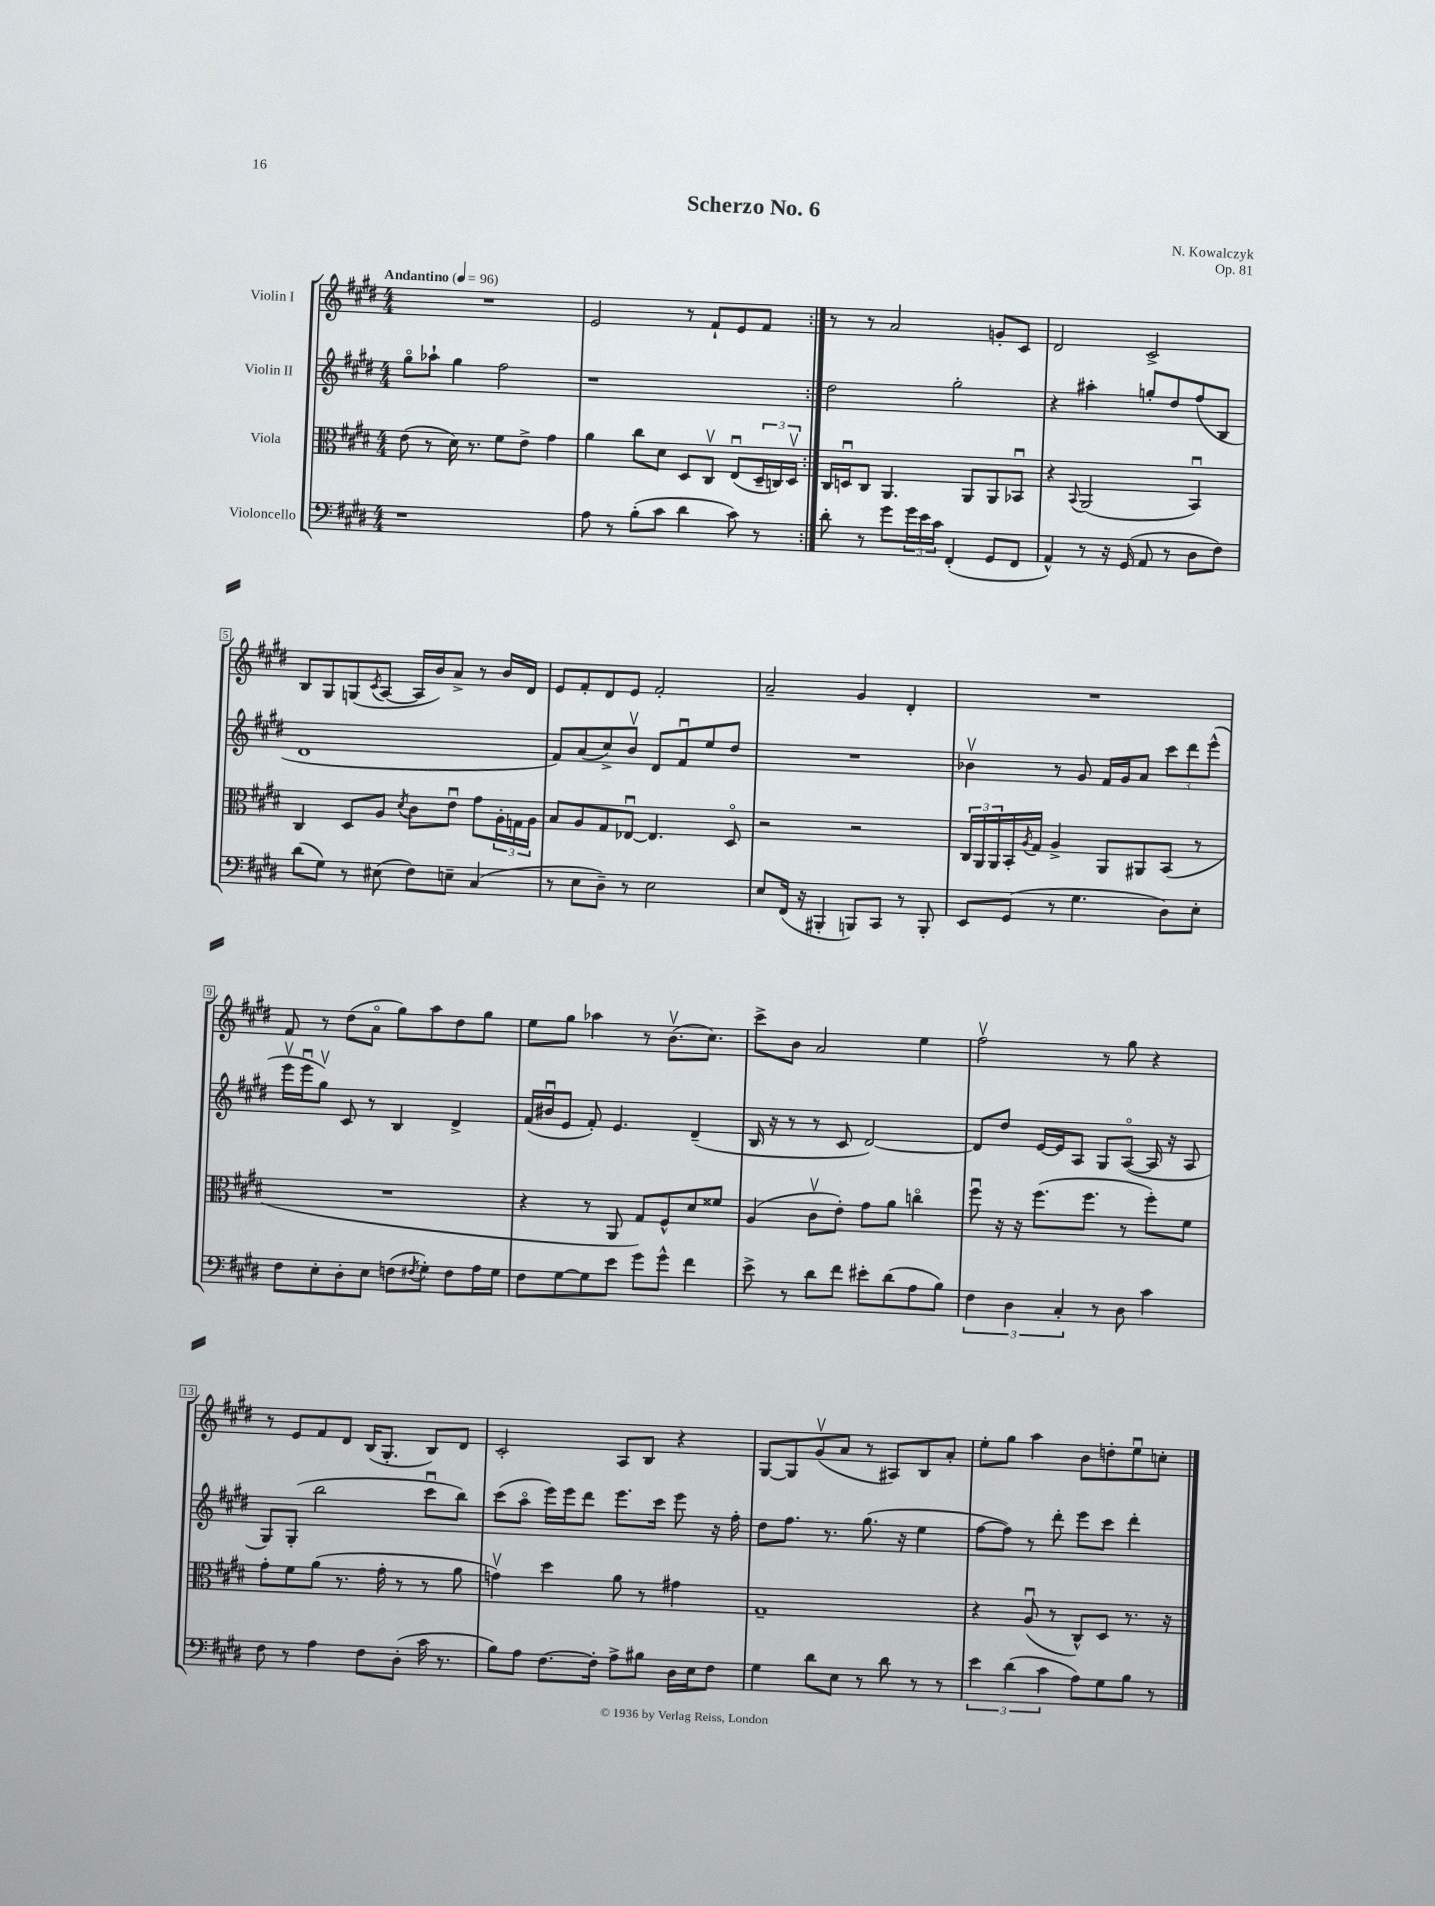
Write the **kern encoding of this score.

**kern	**kern	**kern	**kern
*part4	*part3	*part2	*part1
*staff4	*staff3	*staff2	*staff1
*I"Violoncello	*I"Viola	*I"Violin II	*I"Violin I
*clefF4	*clefC3	*clefG2	*clefG2
*k[f#c#g#d#]	*k[f#c#g#d#]	*k[f#c#g#d#]	*k[f#c#g#d#]
*M4/4	*M4/4	*M4/4	*M4/4
*MM96	*MM96	*MM96	*MM96
=1	=1	=1	=1
!	!	!	!LO:TX:a:B:t=Andantino
1r	(8e\	8gg#\L	1r
.	8r	8aa-X`\J	.
.	16d#\)	4gg#\	.
.	8.r	.	.
.	8f#\L	2ff#\	.
.	8e^\J	.	.
.	4g#\	.	.
=2	=2	=2	=2
8A\	4a\	1r	2e/
8r	.	.	.
(8B'\L	8cc#\L	.	.
8c#\J	8d#\J	.	.
4d#\	8D#/L	.	8r
.	8C#v/J	.	8f#`/L
8c#\)	(8Eu/L	.	8e/
8r	24D#~/L	.	8f#/J
.	24Cn/)	.	.
.	24D#v/JJ	.	.
=3:|!	=3:|!	=3:|!	=3:|!
8d#'\	16C#/LL	2dd#\	8r
.	16Dnu/J	.	.
8r	8C#/J	.	8r
8g#\L	4.AA/	.	2a/
24g#\L	.	.	.
24e\	.	.	.
24c#\JJ	.	.	.
(4FF#'/	.	2gg#'\	.
.	8AA/L	.	.
8GG#/L	8AA/	.	8gn'/L
8FF#/J	8BB-Xu/J	.	8c#/J
=4	=4	=4	=4
4AA^^/)	4r	4r	2d#/
.	8qqBB/	.	.
8r	(2AA/	4aa#X'\	.
16r	.	.	.
(16GG#/	.	.	.
8AA/	.	8ggn'/L	2c#^/
8r	.	8dd#/	.
8D#\L	4BBu/)	(8ff#/	.
8F#\J)	.	8B/J	.
!!LO:LB:g=z
=5	=5	=5	=5
(8d#\L	4C#/	1d#	8B/L
8G#\J)	.	.	8G#/
8r	8D#/L	.	(8Gn/
.	.	.	8qc#/
(8E#X\	8A/J	.	[8A/J
.	8qd#/	.	.
8F#\L)	8c#\L	.	16A/LL]
.	.	.	16b/J)
8En~\J	8eu\J	.	8a^/J
(4C#/	8g#\L	.	8r
.	24A'\L	.	16b/LL
.	24Gn\	.	.
.	.	.	16d#/JJ
.	24A\JJ	.	.
=6	=6	=6	=6
8r	8B/L	8f#/L)	8e/L
8E\L	8A/	(8a/	8f#'/
8D#~\J)	8G#/	8cc#^/)	8d#/
8r	[8E-Xu/J	8bv/J	8e/J
2E\	4.E-/]	8d#/L	2f#'/
.	.	8f#u/	.
.	.	8ee/	.
.	8D#/	8dd#/J	.
=7	=7	=7	=7
8E/L	2r	1r	2a~/
(16FF#/Jk	.	.	.
16r	.	.	.
4BBB#X'/	.	.	.
8BBBn/L)	2r	.	4g#/
8CC#/J	.	.	.
8r	.	.	4d#'/
8BBB'/	.	.	.
=8	=8	=8	=8
8EE/L	24C#/LL	4b-Xv\	1r
.	24AA/	.	.
.	24AA/	.	.
(8GG#/J	16BB'/	.	.
.	8qA/	.	.
.	16G#/JJ	.	.
8r	4A^/	8r	.
4.G#\	.	8g#/	.
.	8AA/L	16f#/LL	.
.	.	16g#/J	.
.	8AA#X/	8a/J	.
8D#\L)	(8BB/J	12ccc#\L	.
.	.	12ddd#\	.
8E'\J	8r	.	.
.	.	(12eee^^\J	.
!!LO:LB:g=z
=9	=9	=9	=9
8F#\L	1r	16eeev\LL	8f#/
.	.	16eeeu\J	.
8E'\	.	8gg#v\J)	8r
8D#'\	.	8c#/	(8dd#\L
8E\J	.	8r	8a\J
(8Fn\L	.	4B/	8gg#\L)
8qF#X/	.	.	.
8G#'\J)	.	.	8aa\
8F#\L	.	4d#^/	8dd#\
16A\L	.	.	8gg#\J
16G#\JJ	.	.	.
=10	=10	=10	=10
8F#\L	4r	(16f#/LL	8ee\L
.	.	16b#Xu/J	.
[8G#\	.	8e/J	8gg#\J
8G#\]	8r	8f#'/)	4aa-X\
8e\J	8AA/	4.e/	.
8g#\L	8G#/L)	.	8r
8g#^^\J	8F#^^/	.	(8.bv\L
4f#\	8d#/	(4d#~/	.
.	.	.	8.cc#\J)
.	8f##X/J	.	.
=11	=11	=11	=11
8e^\	(4A/	16B/	8ccc#^\L
.	.	16r	.
8r	.	8r	8b\J
8d#\L	8c#v\L	8r	2a/
8f#\J	8e'\J)	8c#/	.
8e#X'\L	8g#\L	[2d#/)	.
(8d#\	8a\J	.	.
8A\	4ccn\	.	4ee\
8B\J)	.	.	.
=12	=12	=12	=12
6F#\	8ff#u\	8d#/L]	2ff#v\
.	16r	8dd#/J	.
6D#\	.	.	.
.	16r	.	.
.	(8.ff#\L	[16e/LL	.
.	.	16e/J]	.
6C#'/	.	.	.
.	.	8A/J	.
.	8.ff#\J	.	.
8r	.	8G#/L	8r
8D#\	8r	([8A/J	8gg#\
4c#\	8ff#'\L)	16A/]	4r
.	.	16r	.
.	8f#\J	8A/	.
!!LO:LB:g=z
=13	=13	=13	=13
8F#\	8g#'\L	8G#/L)	8r
8r	8f#\	(8G#'/J	8e/L
4A\	(8a\J	2bb\	8f#/
.	8.r	.	8d#/J
8F#\L	.	.	(16B/KL
.	16g#'\	.	8.G#'/J
(8D#'\J	8r	.	.
16c#\	8r	8ccc#u\L	8B/L)
8.r	.	.	.
.	8a\	8bb\J)	8d#/J
=14	=14	=14	=14
8B\L)	4gnv\)	(8ccc#\L	2c#'/
8A\J	.	8aa\J	.
[8.F#\L	4dd#\	16eee\LL)	.
.	.	16eee\J	.
.	.	8ddd#\J	.
16F#'\Jk]	.	.	.
8A^\L	8a\	8.eee\L	8A/L
8B#X\J	8r	.	8B/J
.	.	16ccc#\Jk	.
16D#\LL	4g#X\	8eee\	4r
16E\J	.	.	.
8F#\J	.	16r	.
.	.	16ff#'\	.
=15	=15	=15	=15
4G#\	1G#~	8dd#\L	[8G#/L
.	.	8.ff#\J	8G#/]
8d#\L	.	.	(8g#v/
.	.	8.r	.
8E\J	.	.	8a/J
8r	.	(8.gg#\	8r
8d#\	.	.	8A#X/L)
.	.	16r	.
8r	.	4ee\	8B/
8r	.	.	8a'/J
=16	=16	=16	=16
6e\	4r	[8ff#\L	8ee'\L
.	.	8ff#\J])	8gg#\J
(6d#\	.	.	.
.	(8Au/	8r	4aa\
6c#\	.	.	.
.	8r	8ddd#'\	.
8A\L)	8C#^^/L)	8eee\L	8b\L
8G#\	8D#/J	8ccc#\J	8ddn'\
8B\J	8.r	4ddd#'\	8eeu\
8r	.	.	8ccn'\J
.	16r	.	.
==	==	==	==
*-	*-	*-	*-
